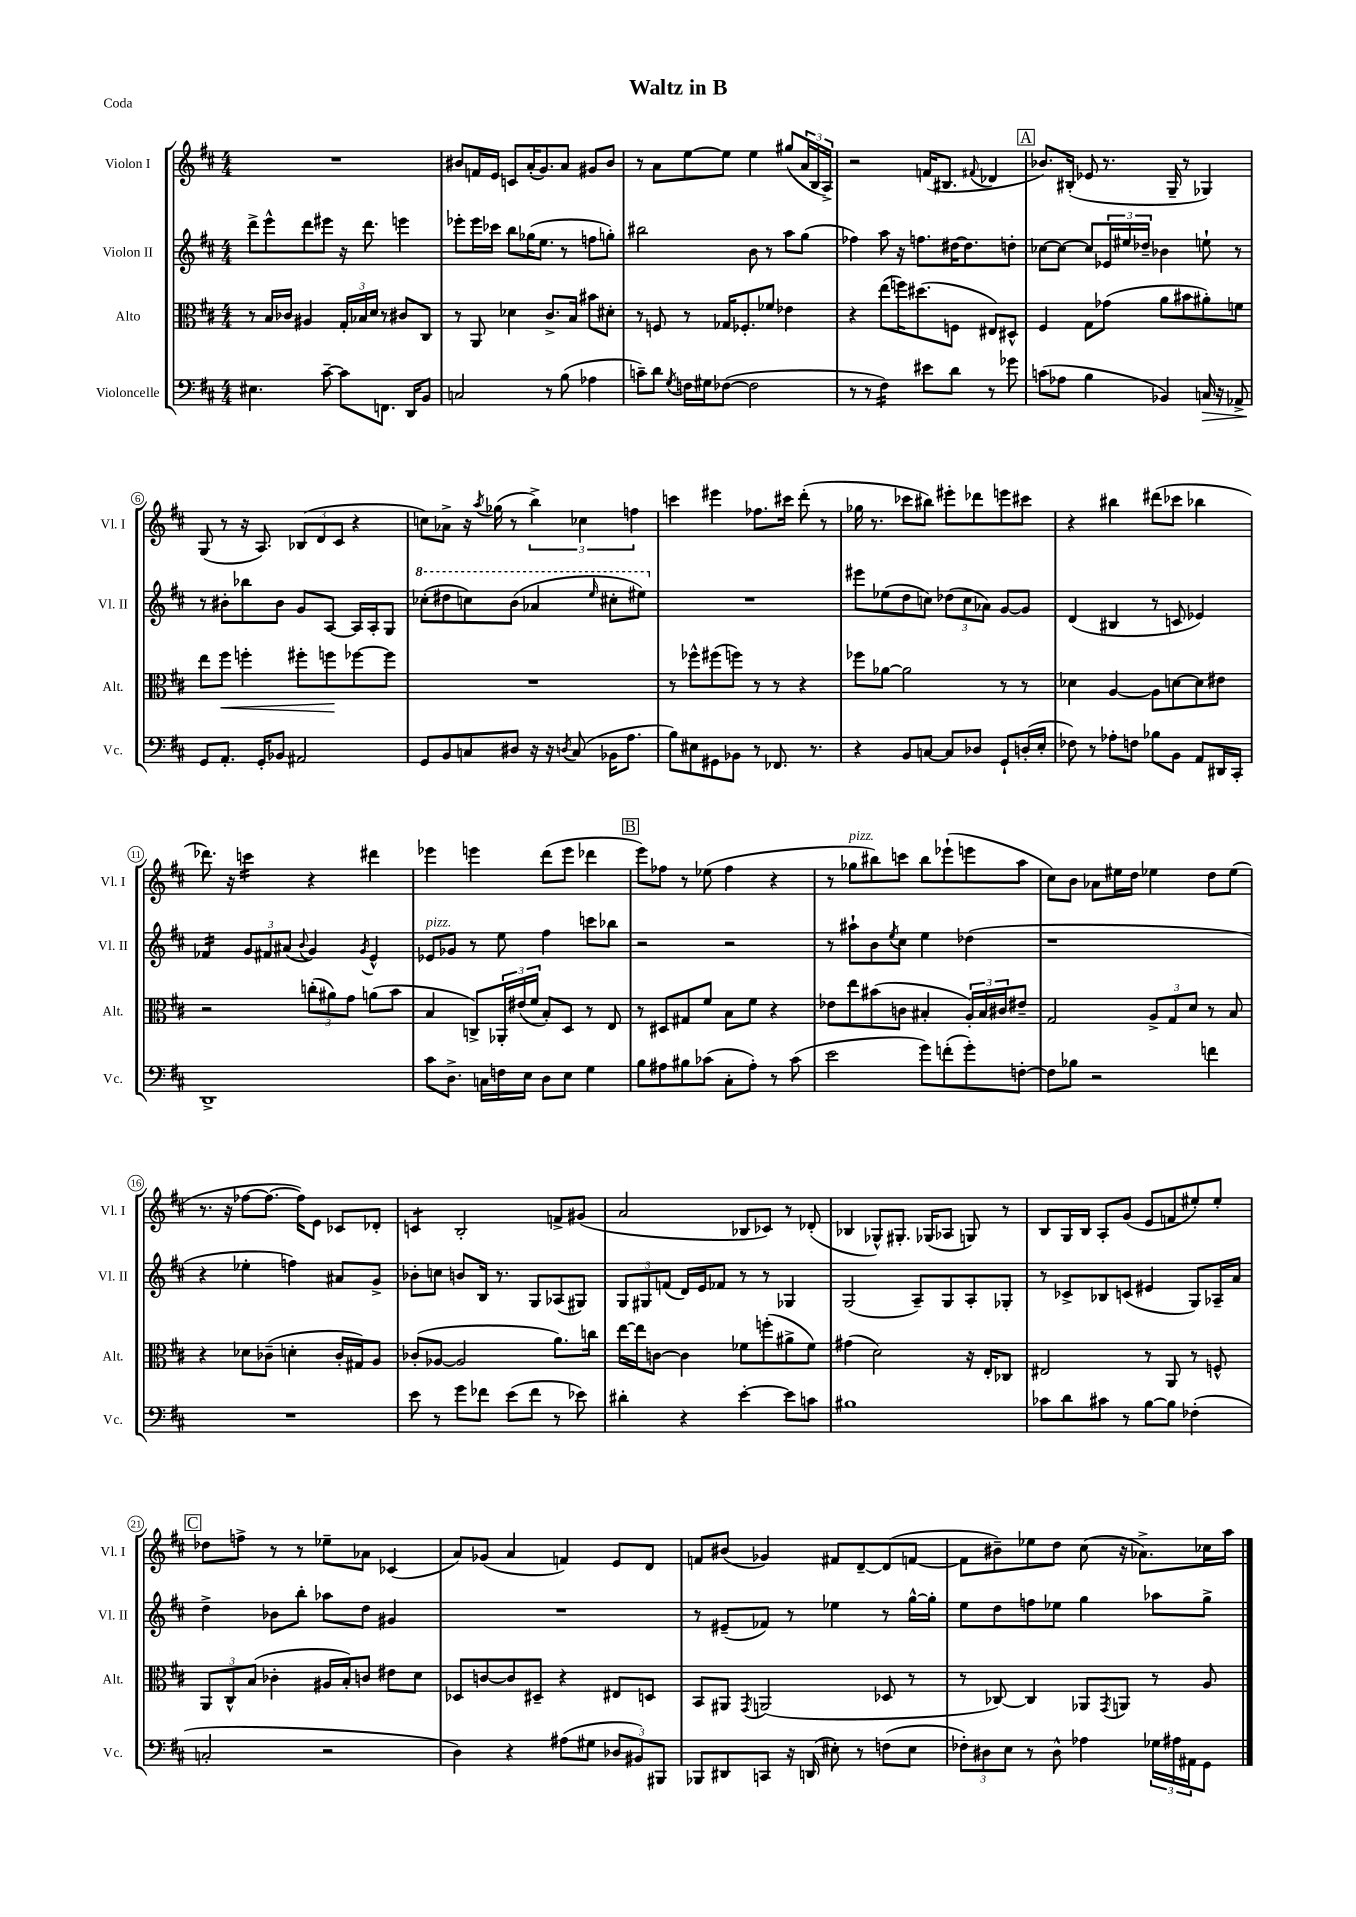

**kern	**kern	**kern	**kern
*staff4	*staff3	*staff2	*staff1
*clefF4	*clefC3	*clefG2	*clefG2
*k[f#c#]	*k[f#c#]	*k[f#c#]	*k[f#c#]
*M4/4	*M4/4	*M4/4	*M4/4
4.E#\	8r	8ddd^\L	1r
.	16B/LL	8eee^^\	.
.	16c-/JJ	.	.
.	4A#/	8ddd\	.
[8c#~\	.	8eee#\J	.
8c#\]L	24G'/LL	16r	.
.	24B-/	.	.
.	.	8.ddd\	.
.	24d/JJ	.	.
8.FF\J	8r	.	.
.	8c#/L	4eee\	.
16DD/LK	.	.	.
8BB/J	8C#/J	.	.
=	=	=	=
2C/	8r	8eee-'\L	8b#/L
.	8AA/	16eee-\L	16f/L
.	.	16ccc-\JJ	16e/JJ
.	4d-\	8bb\L	8c/L
.	.	(16gg-\K	(16a'/K
.	.	8.ee\J	8.g/)
8r	8.c#^/L	.	.
(8B\	.	8r	8a/J
.	16B/Jk	.	.
4A-\	8b#\L	8ff\L	8g#/L
.	8d#'\J	8gg'\J)	8b#/J
=	=	=	=
8c~\L)	8r	2bb#\	8r
8d\J	8F/	.	8a\L
8qG/	.	.	.
16F\LL	8r	.	[8ee\
16G#\J	.	.	.
([8F-\J	16G-/LK	.	8ee\]J
.	8.F-'/	.	.
2F-\]	.	8b\	4ee\
.	8f-/J	8r	.
.	4e-\	8aa\L	(8gg#/L
.	.	(8gg\J	24a/L
.	.	.	24B/
.	.	.	24A^/JJ)
=	=	=	=
8r	4r	4ff-\)	2r
8r	.	.	.
4F#\)	(8ee\L	8aa\	.
.	16ff\K)	16r	.
.	(8.dd#\	8.ff\L	.
8e#\L	.	.	(16f/LK
.	.	.	8.B#/J
8d\J	8F\J	[16dd#\K	.
.	.	8.dd#\]	.
.	.	.	8qqf#/
8r	8E#/L)	.	4d-/
8g-\	8D#^^/J	8dd'\J	.
=	=	=	=
(8c\L	4F#/	[8cc-\L	8.b-/L)
8A-\J	.	8cc-\_J	.
.	.	.	(16B#'/Jk
4B\	8G\L	8cc-/]L	8e-/
.	(8g-\J	24e-/L	8.r
.	.	24ee#/	.
.	.	24dd-~/JJ	.
4BB-/)	8a\L	4b-\	.
.	.	.	16G~/
.	8b#\	.	8r
16C/	8a#'\)	8ee`\	4G-/)
16r	.	.	.
8AA-^/	8f\J	8r	.
=	=	=	=
8GG/L	8ee\L	8r	(8G/
8.AA'/J	8ff#\J	8b#'\L	8r
.	4ff'\	8bb-\	16r
16GG'/LK	.	.	8.A/)
8BB-/J	.	8b#\J	.
2AA#/	8ff#'\L	8g/L	(12B-/L
.	.	.	12d/
.	8ff\	[8A/J	.
.	.	.	12c#/J
.	[8ff-\	16A/]LL	4r
.	.	16A'/J	.
.	8ff-\]J	8G/J	.
=	=	=	=
8GG/L	1r	(8ccc-'\L	8cc\L)
8BB/	.	8ddd#\	8a-^\J
8C/	.	8ccc\)	16r
.	.	.	8qaa/
.	.	.	(16gg-\
8D#/J	.	(8bb\J	8r
16r	.	4aa-/	6bb^\)
16r	.	.	.
8qD/	.	.	.
(8C/	.	.	.
.	.	.	6cc-\
.	.	16qqeee/	.
16BB-\LK	.	8ccc#'\L	.
8.A\J	.	.	.
.	.	.	6ff\
.	.	8eee#\J)	.
=	=	=	=
8B\L)	8r	1r	4ccc\
8E#\	8ff-^^\L	.	.
8GG#\	(8ff#\	.	4eee#\
8BB-\J	8ff\J)	.	.
8r	8r	.	8.ff-\L
8.FF-/	8r	.	.
.	.	.	16ccc#\Jk
.	4r	.	(8ddd'\
8.r	.	.	.
.	.	.	8r
=	=	=	=
4r	8ff-\L	8eee#\L	16gg-\
.	.	.	8.r
.	[8a-\J	(8ee-\	.
8BB/L	2a-\]	8dd\	8ccc-\L
[8C/J	.	8cc\J)	8bb#\J)
8C/]L	.	(12dd-\L	8eee#'\L
.	.	12cc\	.
8D-/J	.	.	8ddd-\
.	.	12a-\J)	.
8GG`/L	8r	[8g/L	8eee\
(16D'/L	8r	8g/]J	8ccc#\J
16E'/JJ	.	.	.
=	=	=	=
8F-\)	4d-\	(4d/	4r
8r	.	.	.
8A-'\L	[4A/	4B#/	4bb#\
8F\J	.	.	.
8B-\L	8A\]L	8r	(8ddd#\L
8BB\J	[8d\	8c/	8ccc-\J
8AA/L	8d\]	4e-/)	4bb-\
16DD#/L	8e#\J	.	.
16CC#'/JJ	.	.	.
=	=	=	=
1DD^	2r	4f-/	8.ddd-\)
.	.	.	16r
.	.	12g/L	4ccc\
.	.	12f#/	.
.	.	(12a#/J	.
.	.	8qqb/	.
.	(12cc'\L	4g/)	4r
.	12a#\)	.	.
.	12g\J	.	.
.	.	8qg/	.
.	(8a\L	4e^^/	4ddd#\
.	8b\J	.	.
=	=	=	=
8c#\L	4B/	8e-/L	4eee-\
8.D^\J	.	8g-/J	.
.	8C^/L)	8r	4eee\
16C\LL	.	.	.
16F\	24AA-'/L	8ee\	.
.	(24e#/	.	.
16E\JJ	.	.	.
.	24f#/JJ	.	.
8D\L	8B'/L)	4ff#\	(8ddd\L
8E\J	8D/J	.	8eee\J
4G\	8r	8ccc\L	4ddd-\
.	8E/	8bb-\J	.
=	=	=	=
8B\L	8r	2r	8eee\L)
8A#\	8D#/L	.	8ff-\J
8B#\	8G#/	.	8r
(8c-\J	8f#/J	.	(8ee-\
8C#'\L	8B\L	2r	4ff-\
8A#'\J)	8f#\J	.	.
8r	4r	.	4r
(8c-\	.	.	.
=	=	=	=
2e\	8e-\L	8r	8r
.	8ee\	8aa#`\L	8gg-\L
.	(8b#\	8b\	8bb#\)
.	.	8qee/	.
.	8c\J	8cc#\J	8ccc\J
8g\L)	4B#'/	4ee\	8bb#\L
(8f'\	.	.	(8eee-`\
8g'\)	24A'/LL)	(4dd-\	8eee\
.	24B#/	.	.
.	24c#/J	.	.
[8F'\J	8e#~/J	.	8aa\J
=	=	=	=
8F\]L	2G/	1r	8cc#\L)
8B-\J	.	.	8b\J
2r	.	.	8a-\L
.	.	.	16ee#\L
.	.	.	16dd\JJ
.	12A^/L	.	4ee-\
.	12G/	.	.
.	12d/J	.	.
4f\	8r	.	8dd\L
.	8B/	.	(8ee-\J
=	=	=	=
1r	4r	4r	8.r
.	.	.	16r
.	8d-\L	4ee-'\	[8ff-\L
.	(8c-~\J	.	8.ff-\_J
.	4d'\	4ff\)	.
.	.	.	16ff-\]LK)
.	.	.	8e\J
.	16c-'/LL	8a#/L	8c-/L
.	16G#/J)	.	.
.	8A/J	8g^/J	8d-'/J
=	=	=	=
8e\	(8c-'/L	8b-'\L	4c/
8r	[8A-/J	8cc\J	.
8g\L	2A-/]	8b/L	2B'/
8f-\J	.	16B/Jk	.
.	.	8.r	.
(8e\L	.	.	.
8f-\J	.	8G/L	.
8r	8.a\L)	(8A-/	8f^/L
8e-\)	.	8G#/J)	(8g#/J
.	16cc\Jk	.	.
=	=	=	=
4d#'\	[16ee\LL	12G/L	2a/
.	16ee\]J	.	.
.	.	12G#/	.
.	[8c\J	.	.
.	.	(12f/J	.
4r	4c\]	16d/LL)	.
.	.	16e/J	.
.	.	8f-/J	.
[4e'\	8f-\L	8r	8B-/L
.	(8ff'\	8r	8c-/J)
8e\]L	8a#^\	4G-/	8r
8c\J	8f-\J)	.	(8d-'/
=	=	=	=
1B#	(4g#\	(2G/	4B-/
.	2d\)	.	8G-^^/L)
.	.	.	8.G#'/J
.	.	8A~/L)	.
.	.	.	(16G-/LK
.	.	8G/	8A-/J
.	16r	8A'/	8G/)
.	16E'/LK	.	.
.	8C-/J	8G-'/J	8r
=	=	=	=
8c-\L	2E#/	8r	8B/L
8d\	.	8c-^/L	16G/L
.	.	.	16B/JJ
8c#\J	.	8B-/	8A'/L
8r	.	(8c/J	(8g/J
[8B\L	8r	4e#/	8e/L
8B\]J	8AA/	.	8f/
(4F-'\	8r	8G/L)	8ee#'/)
.	8F^^/	16A-~/L	8ee#'/J
.	.	16a/JJ	.
=	=	=	=
2C'/	12AA/L	4dd^\	8dd-\L
.	12C#^^/	.	.
.	.	.	8ff^\J
.	(12B/J	.	.
.	4c-'\	8b-\L	8r
.	.	8bb'\J	8r
2r	16A#/LL	8aa-\L	8ee-~\L
.	16B'/J)	.	.
.	8c/J	8dd\J	8a-\J
.	8e#\L	4g#/	(4c-/
.	8d\J	.	.
=	=	=	=
4D\)	8D-/L	1r	8a/L)
.	[8c/	.	(8g-/J
4r	8c/]	.	4a/
.	8D#~/J	.	.
(8A#\L	4r	.	4f/)
8G#\J	.	.	.
12D-/L	8E#/L	.	8e/L
12BB#/)	.	.	.
.	8D/J	.	8d/J
12BBB#/J	.	.	.
=	=	=	=
8BBB-/L	8BB/L	8r	8f/L
8DD#/	8AA#/J	(8e#~/L	(8b#/J
.	8qGG/	.	.
8CC/J	(2AA/	8f-/J)	4g-/)
16r	.	8r	.
(16DD/	.	.	.
8E#'\)	.	4ee-\	8f#/L
8r	.	.	[8d~/
(8F\L	8D-/	8r	(8d/]
8E#\J	8r	[16gg^^\LL	[8f/J
.	.	16gg'\]JJ	.
=	=	=	=
12F-'\L)	8r	8ee\L	8f\]L
12D#\	.	.	.
.	[8C-/)	8dd\	8b#~\)
12E\J	.	.	.
8r	4C-/]	8ff\	8ee-\
8D#^^\	.	8ee-\J	8dd\J
4A-\	8AA-/L	4gg\	(8cc#\
.	8qGG/	.	.
.	8AA/J	.	16r
.	.	.	8.a-^\L)
24G-\LL	8r	8aa-\L	.
24A#\	.	.	.
24AA#\J	.	.	.
8GG\J	8A/	8gg^\J	16cc-\L
.	.	.	16aa\JJ
==	==	==	==
*-	*-	*-	*-
